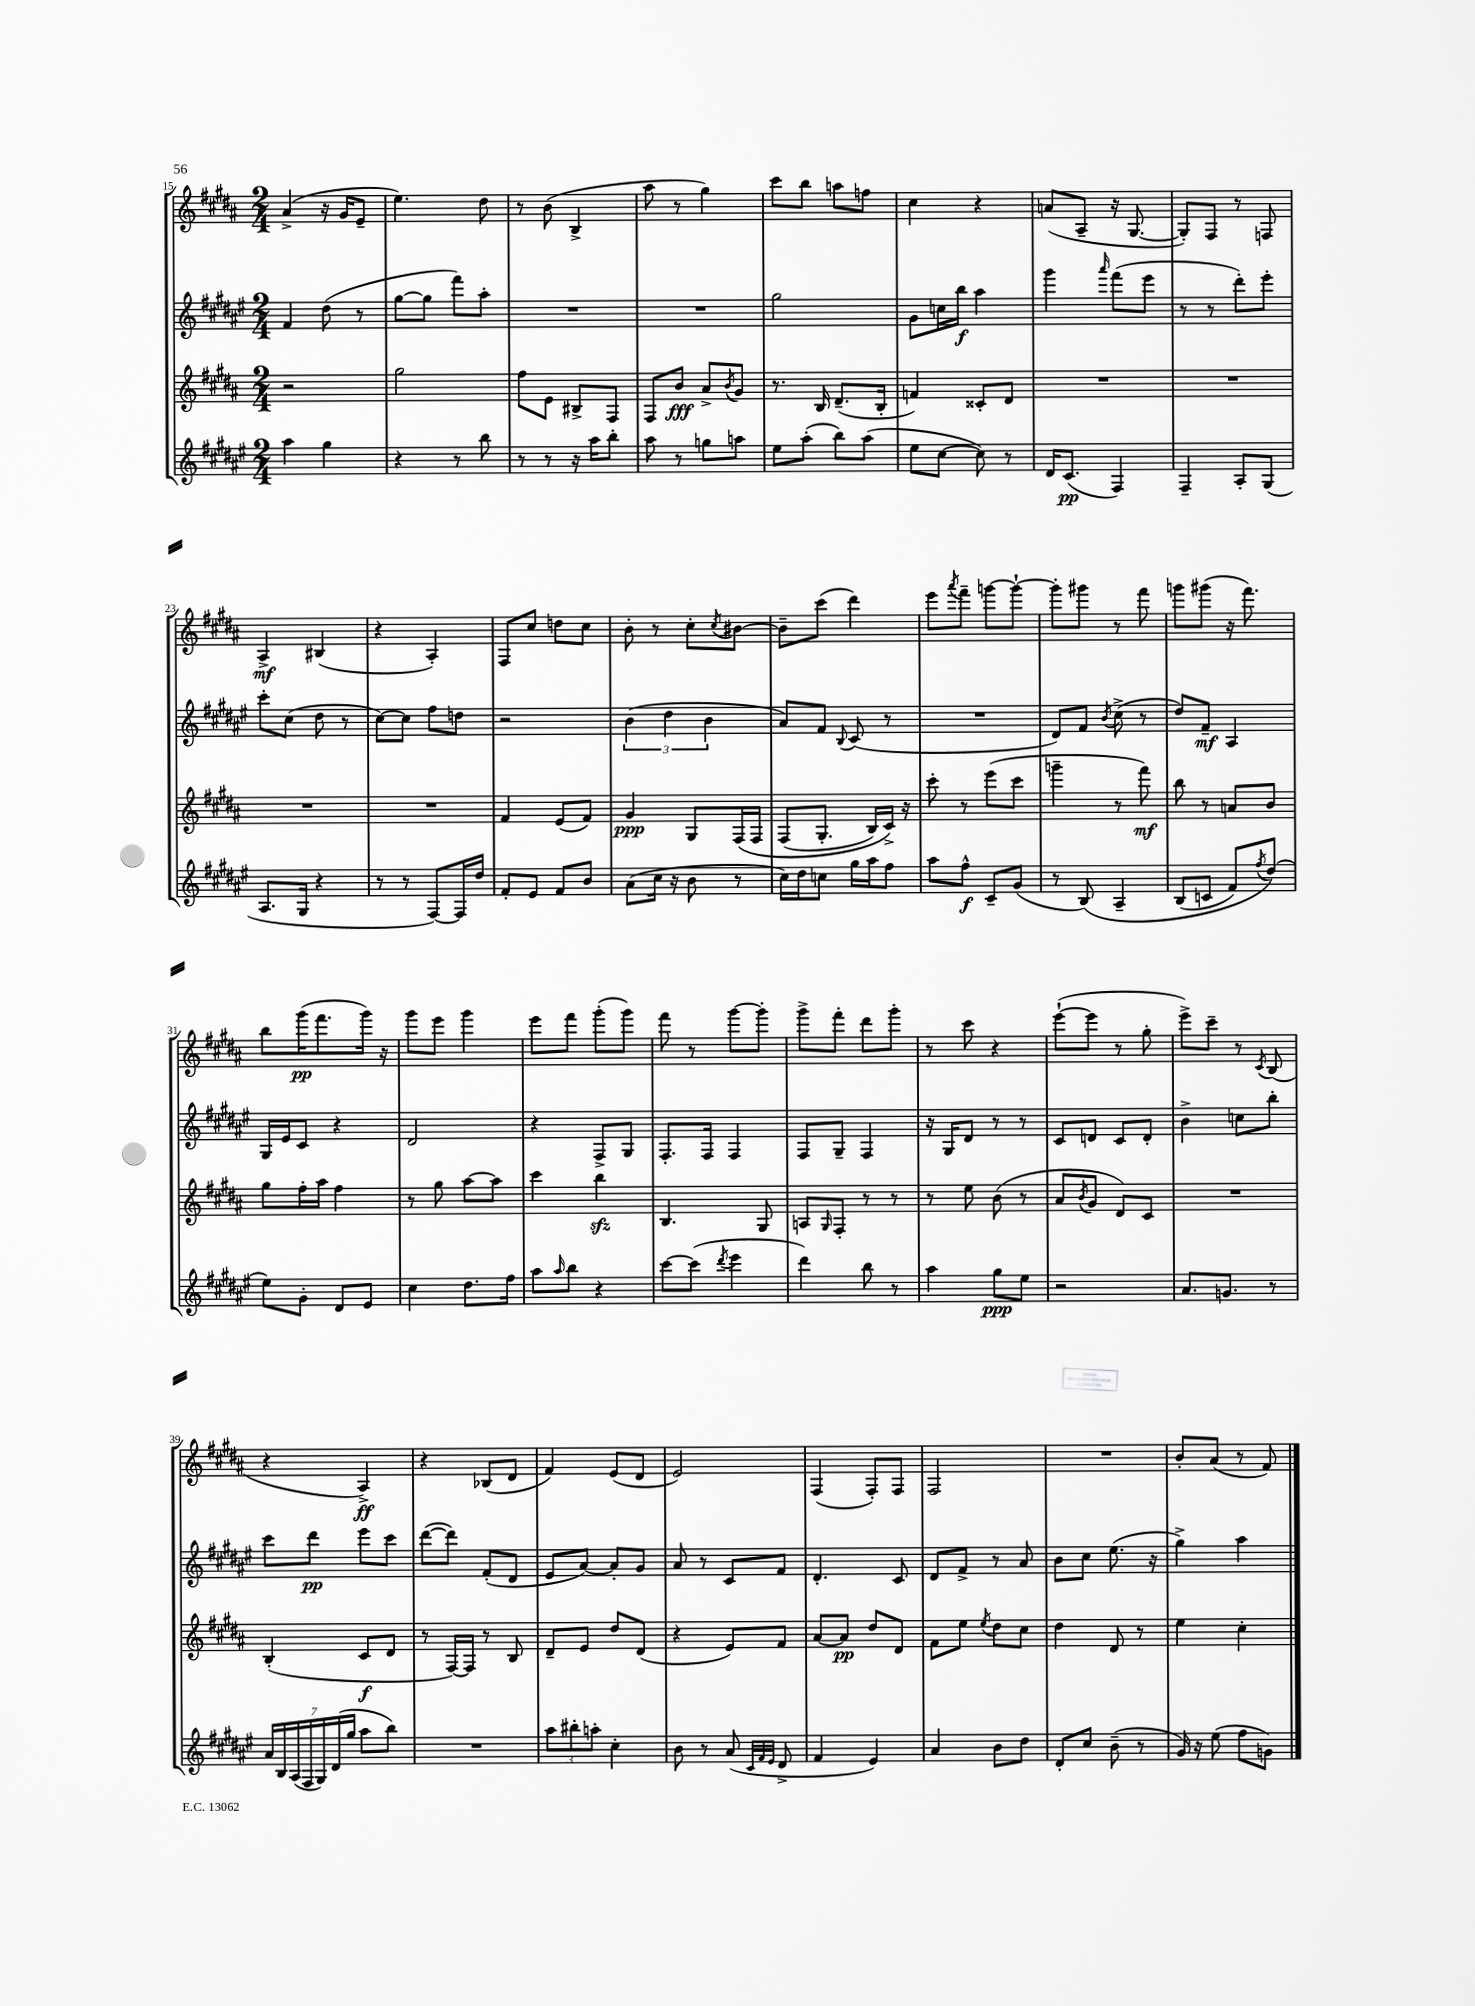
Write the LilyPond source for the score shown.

<<
\new StaffGroup <<
\new Staff = "s0" {
    \clef treble \key b \major \numericTimeSignature \time 2/4
    ais'4->( r16 gis'16 e'8-- |
    e''4.) dis''8 |
    r8 b'8( b4-> |
    ais''8 r8 gis''4) |
    cis'''8 b''8 a''8 f''8 |
    cis''4 r4 |
    a'8( ais8-- r16 gis8.~ |
    gis8-.) fis8 r8 f8 |
    ais4->\mf bis4( |
    r4 ais4-.) |
    fis8 cis''8 d''8 cis''8 |
    b'8-. r8 cis''8-. \acciaccatura { cis''8 } bis'8~ |
    bis'8-- cis'''8( dis'''4) |
    e'''8 \acciaccatura { ais'''8 } fis'''8-- g'''8~ g'''8~-! |
    g'''8-. gis'''8 r8 fis'''8 |
    g'''8 gis'''8( r16 fis'''8.) |
    b''8 gis'''16\pp( fis'''8. gis'''16) r16 |
    gis'''8 e'''8 gis'''4 |
    e'''8 fis'''8 gis'''8-.( gis'''8) |
    fis'''8 r8 gis'''8~ gis'''8-. |
    gis'''8-> fis'''8-. dis'''8 gis'''8-. |
    r8 cis'''8 r4 |
    e'''8~-!( e'''8 r8 gis''8-. |
    e'''8->) cis'''8-- r8 \acciaccatura { cis'8 } b8( |
    r4 ais4->\ff) |
    r4 bes8( dis'8 |
    fis'4) e'8( dis'8 |
    e'2) |
    fis4( fis8-.) fis8 |
    fis2 |
    R2 |
    b'8-. ais'8( r8 fis'8) \bar "|." |
}
\new Staff = "s1" {
    \clef treble \key fis \major \numericTimeSignature \time 2/4
    fis'4 dis''8( r8 |
    gis''8~ gis''8 fis'''8) ais''8-. |
    R2 |
    R2 |
    gis''2 |
    gis'8 c''16 b''16\f ais''4 |
    gis'''4 \grace { ais'''16 } fis'''8( eis'''8 |
    r8 r8 dis'''8-.) eis'''8-. |
    cis'''8-. cis''8( dis''8 r8 |
    cis''8~) cis''8 fis''8 d''8 |
    r2 |
    \tuplet 3/2 { b'4( dis''4 b'4 } |
    ais'8) fis'8 \appoggiatura { b8 } cis'8( r8 |
    R2 |
    dis'8) fis'8 \acciaccatura { b'8 } cis''8->( r8 |
    dis''8) fis'8--\mf ais4 |
    gis16 eis'16 cis'8 r4 |
    dis'2 |
    r4 fis8-> gis8 |
    fis8.-. fis16 fis4 |
    fis8 gis8-- fis4 |
    r16 gis16 dis'8 r8 r8 |
    cis'8 d'8 cis'8 d'8-. |
    b'4-> c''8 b''8-. |
    cis'''8 dis'''8\pp eis'''8 cis'''8 |
    dis'''8~( dis'''8) fis'8-.( dis'8 |
    eis'8 ais'8~) ais'8-. gis'8 |
    ais'8 r8 cis'8 fis'8 |
    dis'4.-. cis'8 |
    dis'8 fis'8-> r8 ais'8 |
    b'8 cis''8 eis''8.( r16 |
    gis''4->) ais''4 \bar "|." |
}
\new Staff = "s2" {
    \clef treble \key b \major \numericTimeSignature \time 2/4
    r2 |
    gis''2 |
    fis''8 e'8 bis8-> fis8 |
    fis8 b'8\fff ais'8-> \acciaccatura { b'8 } gis'8 |
    r8. b16 dis'8.--( b16-. |
    f'4) cisis'8-. dis'8 |
    R2 |
    R2 |
    R2 |
    R2 |
    fis'4 e'8( fis'8) |
    gis'4\ppp gis8 fis16\( fis16 |
    fis8( gis8.-. b16) cis'16->\) r16 |
    cis'''8-. r8 e'''8( cis'''8 |
    g'''4-- r8 fis'''8\mf) |
    b''8 r8 a'8 b'8 |
    gis''8 fis''16-. ais''16 fis''4 |
    r8 gis''8 ais''8~ ais''8 |
    cis'''4 b''4\sfz |
    b4. gis8 |
    a8 \grace { gis16 } fis8-. r8 r8 |
    r8 e''8 b'8( r8 |
    ais'8 \acciaccatura { b'8 } gis'8 dis'8) cis'8 |
    R2 |
    b4-.( cis'8\f dis'8 |
    r8 fis16~) fis16 r8 b8 |
    dis'8-- e'8 dis''8 dis'8( |
    r4 e'8) fis'8 |
    ais'8~ ais'8\pp dis''8 dis'8 |
    fis'8 e''8 \acciaccatura { e''8 } dis''8 cis''8 |
    dis''4 dis'8 r8 |
    e''4 cis''4-. \bar "|." |
}
\new Staff = "s3" {
    \clef treble \key fis \major \numericTimeSignature \time 2/4
    ais''4 gis''4 |
    r4 r8 b''8 |
    r8 r8 r16 ais''16 b''8-. |
    ais''8 r8 g''8 a''8 |
    eis''8 ais''8-.( b''8) ais''8( |
    eis''8 cis''8~ cis''8) r8 |
    dis'16 cis'8.\pp( fis4) |
    fis4-- ais8-. gis8( |
    ais8. gis16 r4 |
    r8 r8 fis8~) fis16 dis''16 |
    fis'8-. eis'8 fis'8 b'8 |
    ais'8( cis''16 r16 b'8 r8 |
    cis''16) dis''16 c''8 gis''16 ais''16 fis''8 |
    ais''8 fis''8-^\f cis'8-- gis'8( |
    r8 b8)\( ais4-- |
    b8( c'8 fis'8) \acciaccatura { fis''8 } dis''8(\) |
    eis''8) gis'8-. dis'8 eis'8 |
    cis''4 dis''8. fis''16 |
    ais''8 \grace { ais''16 } b''8 r4 |
    cis'''8~ cis'''8( \acciaccatura { dis'''8 } eis'''4 |
    dis'''4) b''8 r8 |
    ais''4 gis''8\ppp eis''8 |
    r2 |
    ais'8. g'8. r8 |
    \tuplet 7/4 { ais'16 b16 ais16( fis16 gis16) dis'16( gis''16 } ais''8 b''8) |
    R2 |
    \tuplet 3/2 { ais''8 bis''8-. a''8-. } cis''4-. |
    b'8 r8 ais'8( \grace { cis'32 fis'32 eis'32 } dis'8-> |
    fis'4 eis'4) |
    ais'4 b'8 dis''8 |
    dis'8-. cis''8 b'8--( r8 |
    gis'16) r16 eis''8( fis''8 g'8) \bar "|." |
}
>>
>>
\layout { \context { \Score currentBarNumber = #15 } }
